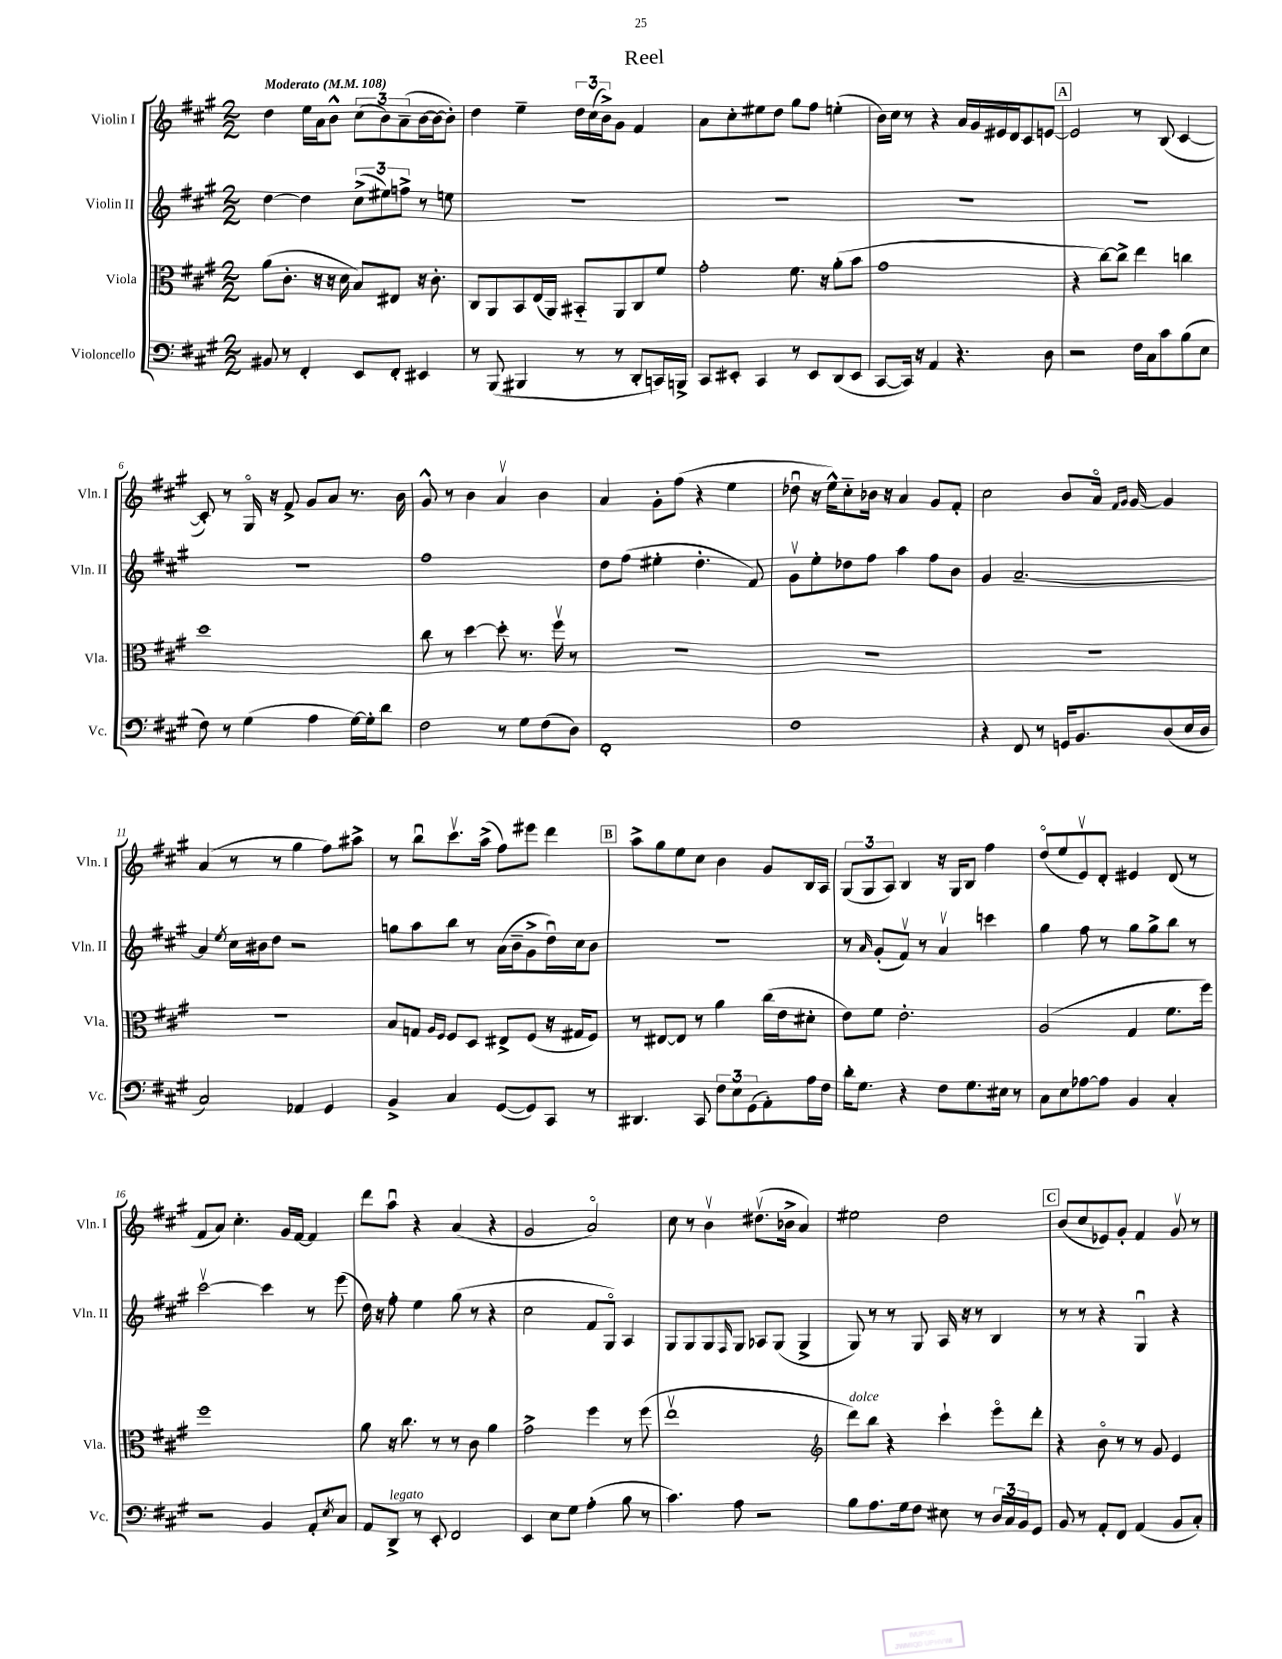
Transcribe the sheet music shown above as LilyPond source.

\header { title = "Reel" }
<<
\new StaffGroup <<
\new Staff = "s0" \with { instrumentName = "Violin I" shortInstrumentName = "Vln. I" } {
    \clef treble \key a \major \numericTimeSignature \time 2/2 \tempo "Moderato" 4 = 108
    d''4 e''16 a'16 b'8-^ \tuplet 3/2 { cis''8( b'8) a'8--( } b'16~ b'16~ b'8-.) |
    d''4 e''4-- \tuplet 3/2 { d''16 cis''16( b'16->) } gis'8 fis'4 |
    a'8 cis''8-. eis''8 d''8 gis''8 fis''8 e''4-.( |
    b'16) cis''16 r8 r4 a'16 gis'16 eis'16 d'16 cis'8 e'8~ |
    \mark \markup { \box "A" } e'2 r8 b8( cis'4~ |
    cis'8-.) r8 gis16\flageolet r16 fis'8-> gis'8 a'8 r8. b'16 |
    gis'8-^ r8 b'4 a'4\upbow b'4 |
    a'4 gis'8-. fis''8( r4 e''4 |
    des''8\downbow r16 e''16-^) cis''8-_ bes'16 r16 a'4 gis'8 fis'8-. |
    cis''2 b'8 a'16\flageolet \grace { fis'16 gis'16 } gis'16~ gis'4 |
    a'4( r8 r8 gis''4 fis''8) ais''8-> |
    r8 b''8\downbow cis'''8.\upbow a''16->( fis''8) eis'''8 d'''4 |
    \mark \markup { \box "B" } a''8-> gis''8 e''8 cis''8 b'4 gis'8 b16 a16 |
    \tuplet 3/2 { gis8( gis8 a8) } b4 r16 gis16 b8 fis''4 |
    d''8\flageolet( e''8 e'8\upbow) d'8-. eis'4 d'8( r8 |
    fis'8 a'8) cis''4.-. gis'16 fis'16~ fis'4 |
    d'''8 a''8\downbow r4 a'4( r4 |
    gis'2 a'2\flageolet) |
    cis''8 r8 b'4\upbow dis''8.\upbow( bes'16-> a'4) |
    eis''2 d''2 |
    \mark \markup { \box "C" } b'8( cis''8 ees'8) gis'8-. fis'4 gis'8\upbow r8 \bar "|." |
}
\new Staff = "s1" \with { instrumentName = "Violin II" shortInstrumentName = "Vln. II" } {
    \clef treble \key a \major \numericTimeSignature \time 2/2
    d''4~ d''4 \tuplet 3/2 { cis''8->( eis''8) f''8-> } r8 e''8 |
    R1 |
    R1 |
    R1 |
    \mark \markup { \box "A" } R1 |
    R1 |
    fis''1 |
    d''8 fis''8( eis''4-. d''4.-. fis'8) |
    gis'8\upbow e''8-. des''8 fis''8 a''4 fis''8 b'8 |
    gis'4 a'2.~-- |
    a'4 \acciaccatura { e''8 } cis''16 bis'16 d''8 r2 |
    g''8 a''8 b''8 r8 a'16( b'16-- gis'8-> d''16\downbow) cis''16 b'8 |
    \mark \markup { \box "B" } R1 |
    r8 \grace { a'16 } gis'8-.( fis'8\upbow) r8 a'4\upbow c'''4 |
    gis''4 fis''8 r8 gis''8 gis''8-> b''8 r8 |
    cis'''2~\upbow cis'''4 r8 e'''8( |
    d''16) r16 fis''8-. e''4 gis''8( r8 r4 |
    cis''2 fis'8 gis8\flageolet) a4 |
    gis8 gis8 gis8 \grace { fis16 } gis8 aes8 gis8( gis4-> |
    gis8) r8 r8 gis8 a16 r16 r8 b4 |
    \mark \markup { \box "C" } r8 r8 r4 gis4\downbow r4 \bar "|." |
}
\new Staff = "s2" \with { instrumentName = "Viola" shortInstrumentName = "Vla." } {
    \clef alto \key a \major \numericTimeSignature \time 2/2
    a'8( cis'8.-. r16 r16 d'16 b8) eis8 r16 cis'8.-. |
    cis8 a,8 b,8 e16( a,16) bis,8-_ a,8 cis8 fis'8 |
    gis'2-. fis'8. r16 a'8-.( b'8 |
    gis'1 |
    \mark \markup { \box "A" } r4 cis''8~) cis''8-> e''4 c''4 |
    d''1 |
    cis''8 r8 d''4~ d''8-. r8. fis''16\upbow r8 |
    R1 |
    R1 |
    R1 |
    R1 |
    b8 g8 \grace { a16 fis16 } fis8 d8 eis8-> fis8( r16 gis16 fis8) |
    \mark \markup { \box "B" } r8 eis8~ eis8 r8 a'4 cis''16( e'16 dis'8-. |
    e'8) fis'8 e'2.-. |
    a2( gis4 fis'8. fis''16) |
    fis''1 |
    a'8 r16 cis''8. r8 r8 cis'8 a'4 |
    gis'2-> fis''4 r8 fis''8( |
    e''1\upbow |
    \clef treble d'''8^\markup { \italic "dolce" }) b''8 r4 cis'''4-! e'''8\flageolet d'''8-. |
    \mark \markup { \box "C" } r4 b'8\flageolet r8 r8 gis'8 e'4 \bar "|." |
}
\new Staff = "s3" \with { instrumentName = "Violoncello" shortInstrumentName = "Vc." } {
    \clef bass \key a \major \numericTimeSignature \time 2/2
    bis,8 r8 fis,4-. e,8 fis,8-. eis,4 |
    r8 b,,8( bis,,4 r8 r8 d,8-. c,16) b,,16-> |
    cis,8 eis,8-. cis,4 r8 eis,8 d,8( eis,8 |
    cis,8~ cis,16) r16 a,4 r4. d8 |
    \mark \markup { \box "A" } r2 fis16 cis16 cis'8 b8( e8 |
    fis8) r8 gis4( a4 gis16~) gis16-. d'8 |
    fis2 r8 gis8 fis8( d8) |
    fis,1-. |
    fis1 |
    r4 fis,8 r8 g,16 b,8. d8( e16 d16 |
    cis2) aes,4 gis,4 |
    b,4-> cis4 gis,8~( gis,8) cis,8 r8 |
    \mark \markup { \box "B" } dis,4. cis,8 \tuplet 3/2 { fis8 e8 gis,8( } a,8-.) a16 fis16 |
    d'16-. gis8. r4 fis8 gis8. eis16 r8 |
    cis8 e8 aes8~ aes8 b,4 cis4-. |
    r2 b,4 a,8-. \acciaccatura { e8 } cis8 |
    a,8 d,8->^\markup { \italic "legato" } r8 e,8-. fis,2 |
    e,4 e8 gis8 a4-.( b8 r8 |
    cis'4.) a8 r2 |
    b8 a8. gis16 fis8 eis8 r8 \tuplet 3/2 { d16 cis16 b,16 } gis,8 |
    \mark \markup { \box "C" } b,8 r8 a,8-. fis,8 a,4( b,8 cis8-.) \bar "|." |
}
>>
>>
